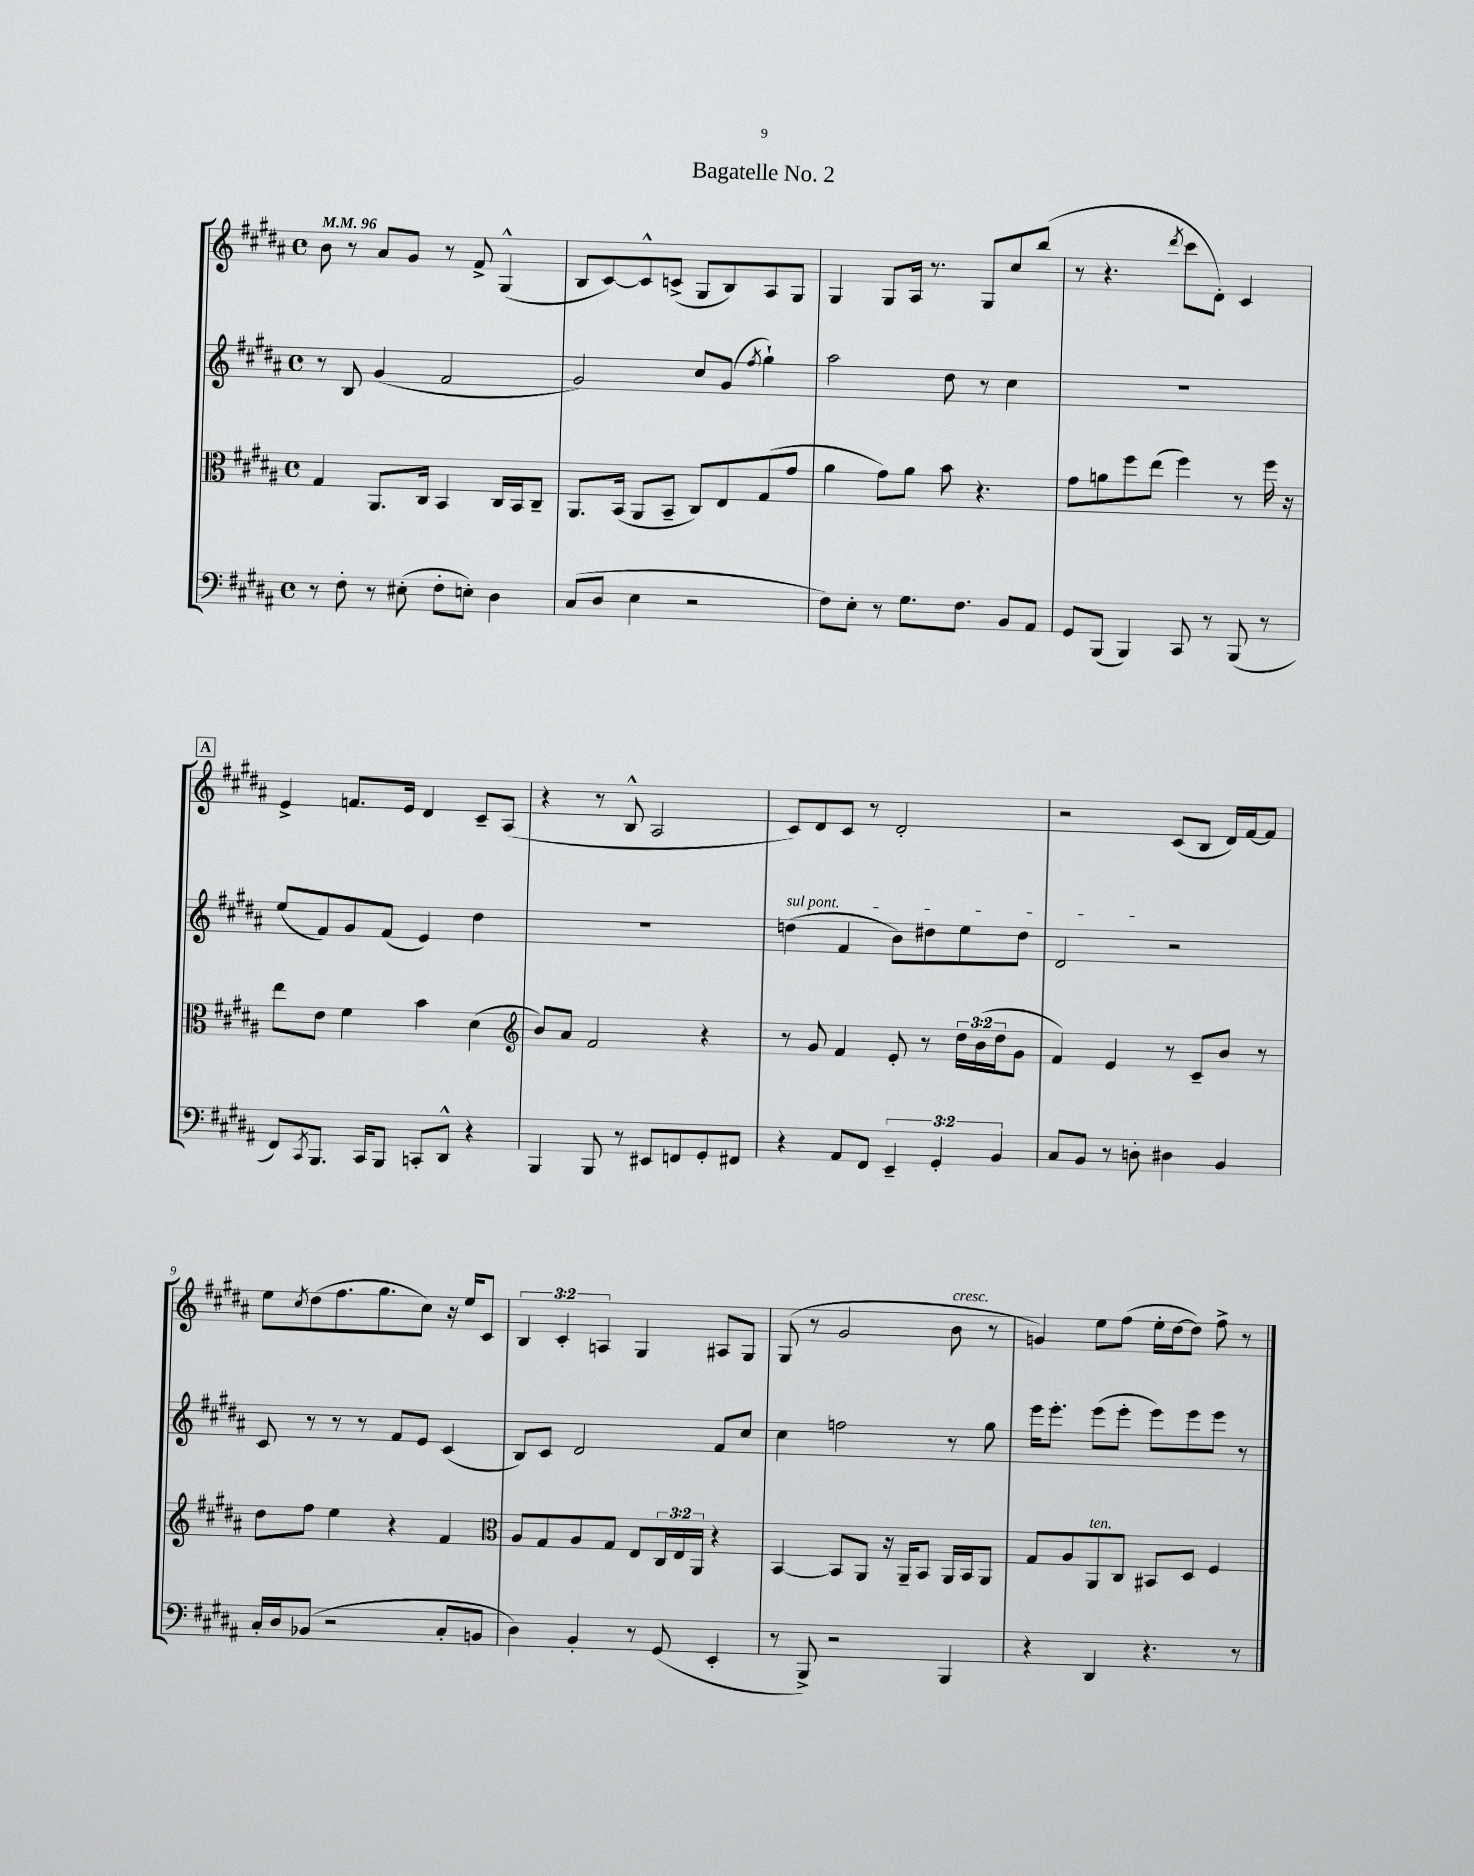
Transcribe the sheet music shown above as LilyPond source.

\header { title = "Bagatelle No. 2" }
<<
\new StaffGroup <<
\new Staff = "s0" {
    \clef treble \key b \major \defaultTimeSignature \time 4/4 \override Staff.TupletNumber.text = #tuplet-number::calc-fraction-text \tempo 4 = 96
    b'8 r8 ais'8 gis'8 r8 fis'8-> gis4-^( |
    b8 cis'8~) cis'8-^ c'8->( gis8 b8) ais8 gis8 |
    gis4 gis8 ais16 r8. gis8 cis''8 b''8( |
    r8 r4. \acciaccatura { dis'''8 } cis'''8 dis'8-.) cis'4 |
    \mark \markup { \box "A" } e'4-> f'8. e'16 dis'4 cis'8-- ais8( |
    r4 r8 b8-^ ais2 |
    cis'8) dis'8 cis'8 r8 dis'2-. |
    r2 cis'8( b8 dis'16) fis'16~ fis'8 |
    e''8 \acciaccatura { cis''8 } dis''8( fis''8. gis''8. cis''8) r16 e''16 cis'8 |
    \tuplet 3/2 { b4 cis'4-. a4 } gis4 ais8 gis8 |
    gis8( r8 gis'2 b'8^\markup { \italic "cresc." } r8 |
    g'4) e''8 fis''8( e''16-. dis''16~ dis''8) fis''8-> r8 \bar "|." |
}
\new Staff = "s1" {
    \clef treble \key b \major \defaultTimeSignature \time 4/4
    r8 b8 gis'4( fis'2 |
    gis'2) cis''8 gis'8( \acciaccatura { fis''8 } gis''4-!) |
    ais''2 dis''8 r8 cis''4 |
    R1 |
    \mark \markup { \box "A" } e''8( fis'8) gis'8 fis'8( e'4) dis''4 |
    R1 |
    \once \override TextSpanner.bound-details.left.text = \markup { \italic "sul pont." } d''4\startTextSpan( fis'4 b'8) dis''8 e''8 dis''8 |
    dis'2\stopTextSpan r2 |
    cis'8 r8 r8 r8 fis'8 e'8 cis'4( |
    b8) cis'8 dis'2 fis'8 cis''8 |
    cis''4 f''2 r8 gis''8 |
    e'''16 e'''8.-. e'''8( e'''8-. e'''8) e'''8 e'''8 r8 \bar "|." |
}
\new Staff = "s2" {
    \clef alto \key b \major \defaultTimeSignature \time 4/4 \override Staff.TupletNumber.text = #tuplet-number::calc-fraction-text
    gis4 ais,8. cis16 b,4 cis16 b,16 cis8-- |
    ais,8. b,16( ais,8 b,8-- cis8) e8 gis8( gis'8 |
    ais'4 gis'8) ais'8 b'8 r4. |
    gis'8 a'8 fis''8 e''8( fis''4) r8 fis''16 r16 |
    \mark \markup { \box "A" } e''8 e'8 fis'4 b'4 dis'4( |
    \clef treble b'8) ais'8 fis'2 r4 |
    r8 gis'8 fis'4 e'8-. r8 \tuplet 3/2 { dis''16 b'16( dis''16 } gis'8 |
    fis'4) e'4 r8 cis'8-- b'8 r8 |
    dis''8 fis''8 e''4 r4 fis'4 |
    \clef alto ais8 gis8 ais8 gis8 e8 \tuplet 3/2 { cis16 e16 ais,16 } r4 |
    b,4~ b,8 ais,8 r16 ais,16-- b,8 ais,16 b,16 ais,8 |
    gis8 ais8 ais,8^\markup { \italic "ten." } cis8 bis,8 dis8 fis4 \bar "|." |
}
\new Staff = "s3" {
    \clef bass \key b \major \defaultTimeSignature \time 4/4 \override Staff.TupletNumber.text = #tuplet-number::calc-fraction-text
    r8 fis8-. r8 eis8-.( fis8-. e8-.) dis4 |
    cis8( dis8 e4 r2 |
    fis8) e8-. r8 gis8. fis8. b,8 ais,8 |
    gis,8 b,,8( b,,4) cis,8 r8 b,,8( r8 |
    \mark \markup { \box "A" } fis,8) \acciaccatura { cis,8 } b,,8. cis,16 b,,8 c,8-. dis,8-^ r4 |
    b,,4 b,,8 r8 eis,8 f,8 gis,8-. fis,8 |
    r4 ais,8 fis,8 \tuplet 3/2 { e,4-- gis,4-. b,4 } |
    cis8 b,8 r8 d8-. dis4 b,4 |
    cis16-. dis16 bes,8( r2 cis8-. b,8 |
    dis4) b,4-. r8 gis,8( e,4-. |
    r8 b,,8->) r2 b,,4 |
    r4 dis,4 r4. r8 \bar "|." |
}
>>
>>
